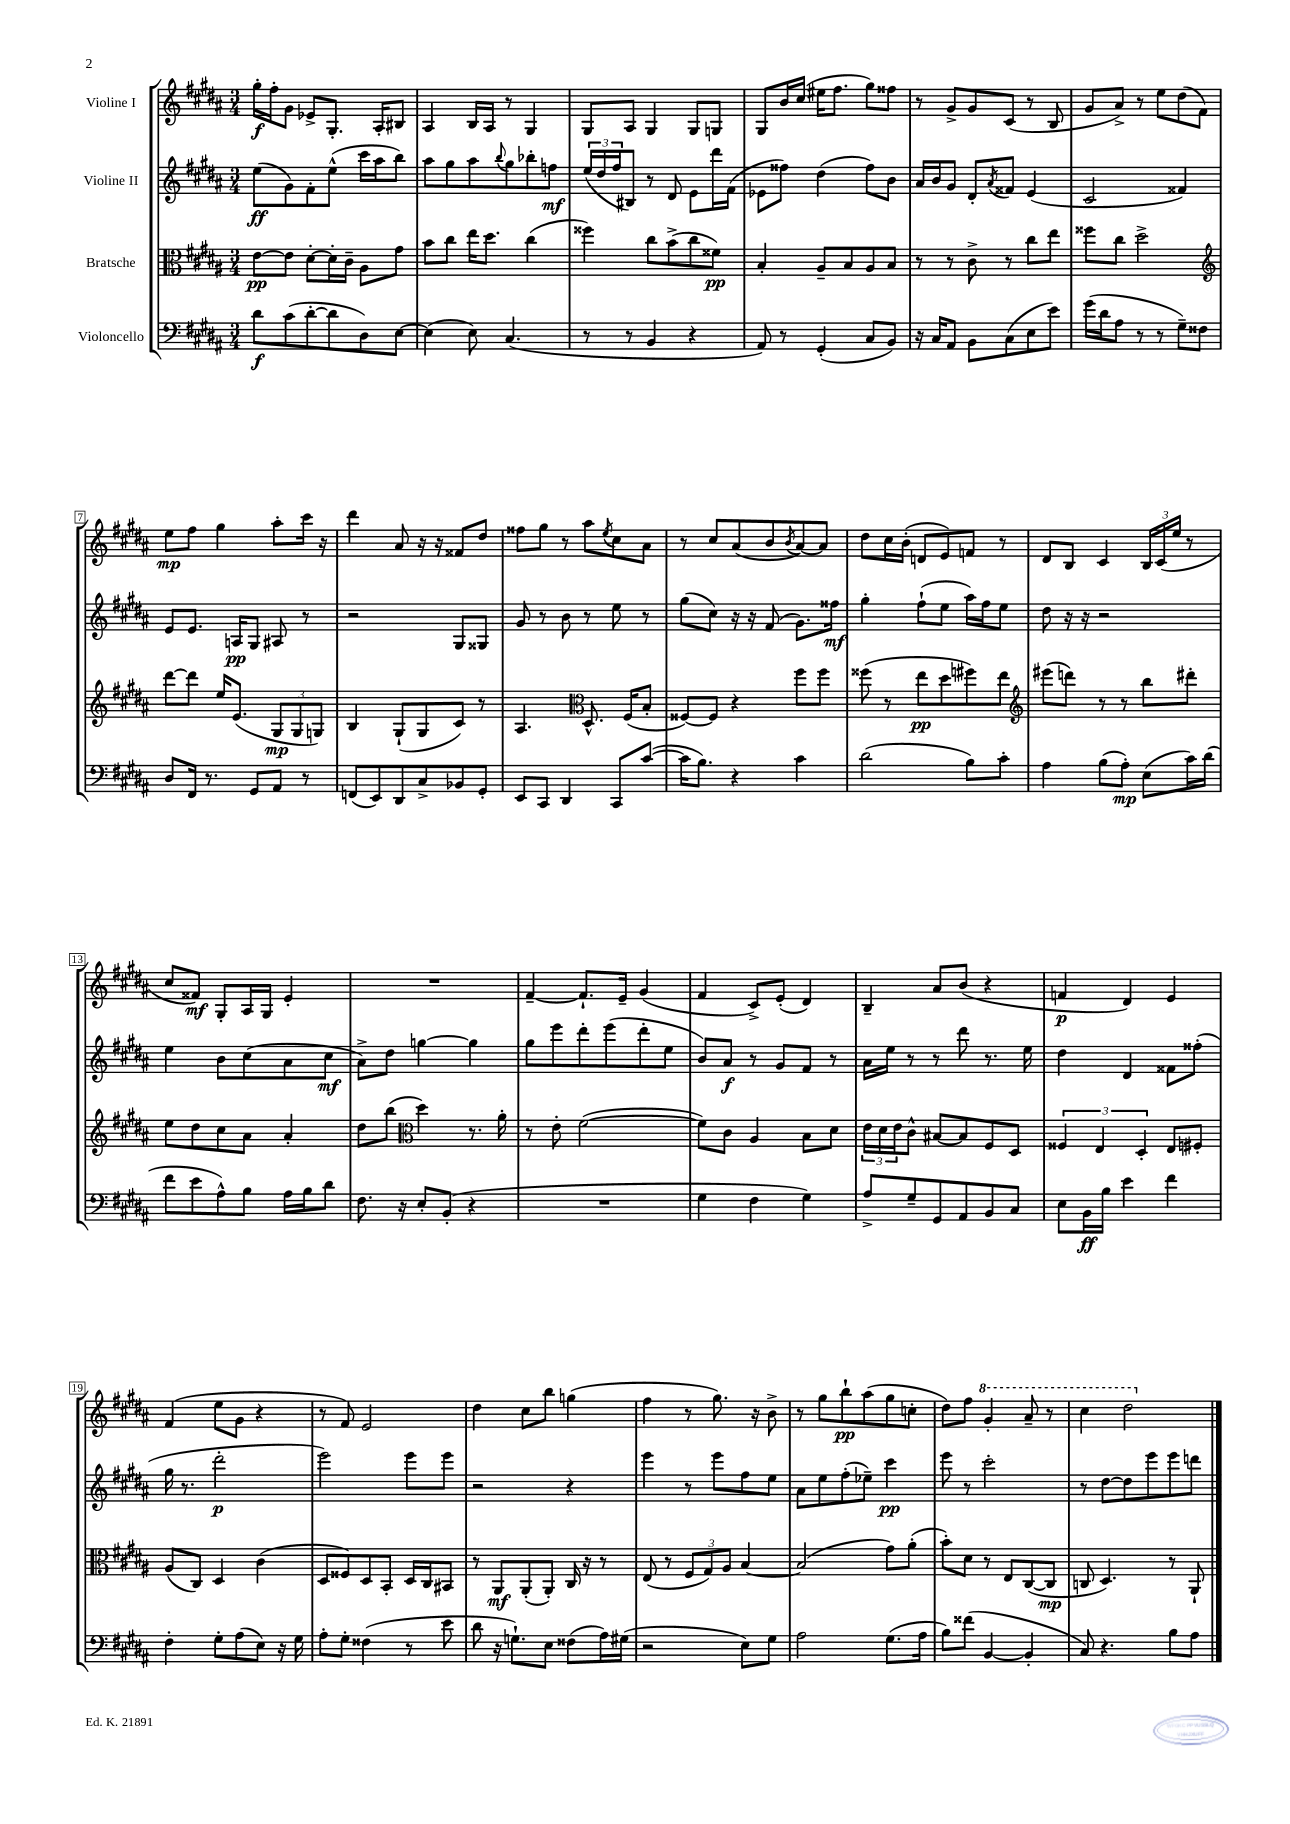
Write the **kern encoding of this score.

**kern	**kern	**kern	**kern
*staff4	*staff3	*staff2	*staff1
*clefF4	*clefC3	*clefG2	*clefG2
*k[f#c#g#d#a#]	*k[f#c#g#d#a#]	*k[f#c#g#d#a#]	*k[f#c#g#d#a#]
*M3/4	*M3/4	*M3/4	*M3/4
8d#\L	[8e\L	(8ee\L	16gg#'\LL
.	.	.	16ff#'\J
(8c#\	8e\]J	8g#\)	8g#\J
[8d#'\	[8d#'\L	8f#'\	8e-^/L
8d#\]	16d#'\]L	(8ee^^\J	8.G#'/J
.	16c#~\JJ	.	.
8D#\)	8A#\L	16ccc#\LL	.
.	.	16aa#\J	16A#'/LK
[8E\J	8g#\J	8bb\J)	8B#/J
=	=	=	=
(4E\]	8b\L	8aa#\L	4A#/
.	8cc#\J	8gg#\	.
8E\)	16ee\LK	8aa#\	16B/LL
.	8.dd#\J	.	16A#/JJ
.	.	8qqbb/	.
(4.C#/	.	8gg#\	8r
.	(4cc#\	8bb-'\	4G#/
.	.	8ff\J	.
=	=	=	=
8r	4ff##\)	(24ee/LL	8G#/L
.	.	24dd#/	.
.	.	24ff#/J	.
8r	.	8B#/J)	8A#/J
4BB/	8cc#\L	8r	4G#/
.	(8b^\	8d#/	.
4r	8cc#\	8e\L	8G#/L
.	8f##\J)	16ddd#\L	8G/J
.	.	(16f#\JJ	.
=	=	=	=
8AA#/)	4B'/	8e-\L	8G#/L
8r	.	8ff##\J)	16b/L
.	.	.	(16cc#/JJ
(4GG#'/	8A#~/L	(4dd#\	16ee#\LK
.	.	.	8.ff#\J
.	8B/	.	.
8C#/L	8A#/	8ff##\L)	8gg#\L)
8BB/J)	8B/J	8b\J	8ff##\J
=	=	=	=
16r	8r	16a#/LL	8r
16C#/LK	.	16b/J	.
8AA#/J	8r	8g#/J	8g#^/L
8BB\L	8c#^\	8d#'/L	8g#/
.	.	8qa#/	.
(8C#\	8r	8f##/J	(8c#/J
8E\	8cc#\L	(4e/	8r
8e\J)	8ee\J	.	8B/
=	=	=	=
(16g#\LL	8ff##\L	2c#/	8g#/L
16d#\J	.	.	.
8A#\J	8cc#\J	.	8a#^/J)
8r	2dd#^\	.	8r
8r	.	.	8ee\L
8G#~\L)	.	4f##/)	(8dd#\
8F##\J	.	.	8f#\J)
=	=	=	=
*	*clefG2	*	*
8D#/L	[8ddd#\L	8e/L	8ee\L
16FF#/Jk	8ddd#\]J	8.e/J	8ff#\J
8.r	.	.	.
.	16ee/LK	.	4gg#\
.	(8.e/J	16A/LK	.
8GG#/L	.	8G#/J	.
8AA#/J	12G#/L	8A#/	8aa#'\L
.	12G#/	.	.
8r	.	8r	16ccc#\Jk
.	12G/J)	.	.
.	.	.	16r
=	=	=	=
(8FF/L	4B/	2r	4ddd#\
8EE/)	.	.	.
8DD#/	(8G#`/L	.	8a#/
8C#^/	8G#/	.	16r
.	.	.	16r
8BB-/	8c#/J)	8G#/L	8f##/L
8GG#'/J	8r	8G##/J	8dd#/J
=	=	=	=
8EE/L	4.A#/	8g#/	8ff##\L
8CC#/J	.	8r	8gg#\J
4DD#/	.	8b\	8r
*	*clefC3	*	*
.	8.D#^^/	8r	8aa#\L
.	.	.	8qee/
8CC#/L	.	8ee\	8cc#\
.	(16F#/LK	.	.
([8c#/J	8B'/J	8r	8a#\J
=	=	=	=
16c#\]LK	[8F##/L)	(8gg#\L	8r
8.B\J)	.	.	.
.	8F##/]J	8cc#\J)	8cc#/L
4r	4r	16r	(8a#/
.	.	16r	.
.	.	(8f#/	8b/
.	.	.	8qb/
4c#\	8ff#\L	8.g#\L)	[8a#/)
.	8ff#\J	.	8a#/]J
.	.	16ff##\Jk	.
=	=	=	=
(2d#\	(8ff##\	4gg#'\	8dd#\L
.	8r	.	16cc#\L
.	.	.	(16b'\JJ
.	8ee\L	(8ff#`\L	8d/L
.	8dd#\	8ee\J	8e/)
8B\L)	8ff#\)	16aa#\LL)	8f/J
.	.	16ff#\J	.
8c#'\J	8ee\J	8ee\J	8r
=	=	=	=
*	*clefG2	*	*
4A#\	(8eee#\L	8dd#\	8d#/L
.	8ddd\J)	16r	8B/J
.	.	16r	.
(8B\L	8r	2r	4c#/
8A#'\J)	8r	.	.
(8E\L	8bb\L	.	24B/LL
.	.	.	(24c#/
.	.	.	24ee/JJ
16c#\L)	8ddd#'\J	.	8r
(16d#\JJ	.	.	.
=	=	=	=
8f#\L	8ee\L	4ee\	8cc#/L
8e\	8dd#\	.	8f##/J)
8A#^^\)	8cc#\	8b\L	8G#'/L
8B\J	8a#\J	(8cc#\	16A#/L
.	.	.	16G#/JJ
16A#\LL	4a#'/	8a#\	4e'/
16B\J	.	.	.
8d#\J	.	8cc#\J	.
=	=	=	=
8.F#\	8dd#\L	8a#^\L)	2.r
.	(8bb\J	8dd#\J	.
16r	.	.	.
*	*clefC3	*	*
8E'/L	4dd#\)	[4gg\	.
(8BB'/J	.	.	.
4r	8.r	4gg\]	.
.	16a#'\	.	.
=	=	=	=
2.r	8r	8gg#\L	[4f#~/
.	8e'\	8eee\	.
.	([2f#\	8ddd#'\	8.f#`/]L
.	.	(8eee\	.
.	.	.	16e~/Jk
.	.	8ddd#'\	(4g#/
.	.	8ee\J	.
=	=	=	=
4G#\	8f#\]L)	8b/L)	4f#/
.	8c#\J	8a#/J	.
4F#\	4A#/	8r	8c#^/L)
.	.	8g#/L	(8e'/J
4G#\)	8B\L	8f#/J	4d#/)
.	8d#\J	8r	.
=	=	=	=
8A#^/L	24e\LL	16a#\LL	4B~/
.	24d#\	.	.
.	.	16ee\JJ	.
.	24e\J	.	.
8G#~/	8c#^^\J	8r	.
8GG#/	[8B#/L	8r	8a#/L
8AA#/	8B#/]	8ddd#\	(8b/J
8BB/	8F#/	8.r	4r
8C#/J	8D#/J	.	.
.	.	16ee\	.
=	=	=	=
8E\L	6F##/	4dd#\	4f/
16BB\L	.	.	.
.	6E/	.	.
16B\JJ	.	.	.
4e\	.	4d#/	4d#/)
.	6D#'/	.	.
4f#\	8E/L	8f##\L	4e/
.	8F#'/J	(8ff##'\J	.
=	=	=	=
4F#'\	(8A#/L	16gg#\	(4f#/
.	.	8.r	.
.	8C#/J)	.	.
8G#'\L	4D#/	2ddd#'\	8ee\L
(8A#\	.	.	8g#\J
8E\J)	(4c#\	.	4r
16r	.	.	.
16G#\	.	.	.
=	=	=	=
8A#'\L	8D#/L	2eee\)	8r
8G#'\J	8F##/)	.	8f#/)
(4F##\	8D#/	.	2e/
.	8BB'/J	.	.
8r	16D#/LL	8eee\L	.
.	16C#/J	.	.
8e\	8BB#/J	8eee\J	.
=	=	=	=
8d#\	8r	2r	4dd#\
16r	8AA#/L	.	.
8.G`\L)	.	.	.
.	(8AA#'/	.	8cc#\L
8E\J	8AA#'/J)	.	8bb\J
(8F##\L	16C#/	4r	(4gg\
.	16r	.	.
16A#\L)	8r	.	.
(16G#\JJ	.	.	.
=	=	=	=
2r	(8E/	4eee\	4ff#\
.	8r	.	.
.	12F#/L	8r	8r
.	12G#/)	.	.
.	.	8eee\L	8.gg#\)
.	12A#/J	.	.
8E\L)	[4B/	8ff#\	.
.	.	.	16r
8G#\J	.	8ee\J	8b^\
=	=	=	=
2A#\	(2B/]	8a#\L	8r
.	.	8ee\	8gg#\L
.	.	(8ff#'\	8bb`\
.	.	8ee-~\J)	(8aa#\
(8.G#\L	8g#\L)	4ccc#\	8gg#\
.	(8a#'\J	.	8cc'\J
16A#\Jk	.	.	.
=	=	=	=
8B\L)	8b'\L)	8eee\	8dd#\L)
(8f##\J	8d#\J	8r	8ff#\J
[4BB/	8r	2ccc#'\	4gg#'/
.	8E/L	.	.
4BB'/]	([8C#/	.	8aa#~/
.	8C#/]J	.	8r
=	=	=	=
8C#/)	8C/	8r	4ccc#\
4.r	4.D#/)	[8dd#\L	.
.	.	8dd#\]	2ddd#\
.	.	8eee\	.
8B\L	8r	8eee\	.
8A#\J	8AA#`/	8ddd\J	.
==	==	==	==
*-	*-	*-	*-
